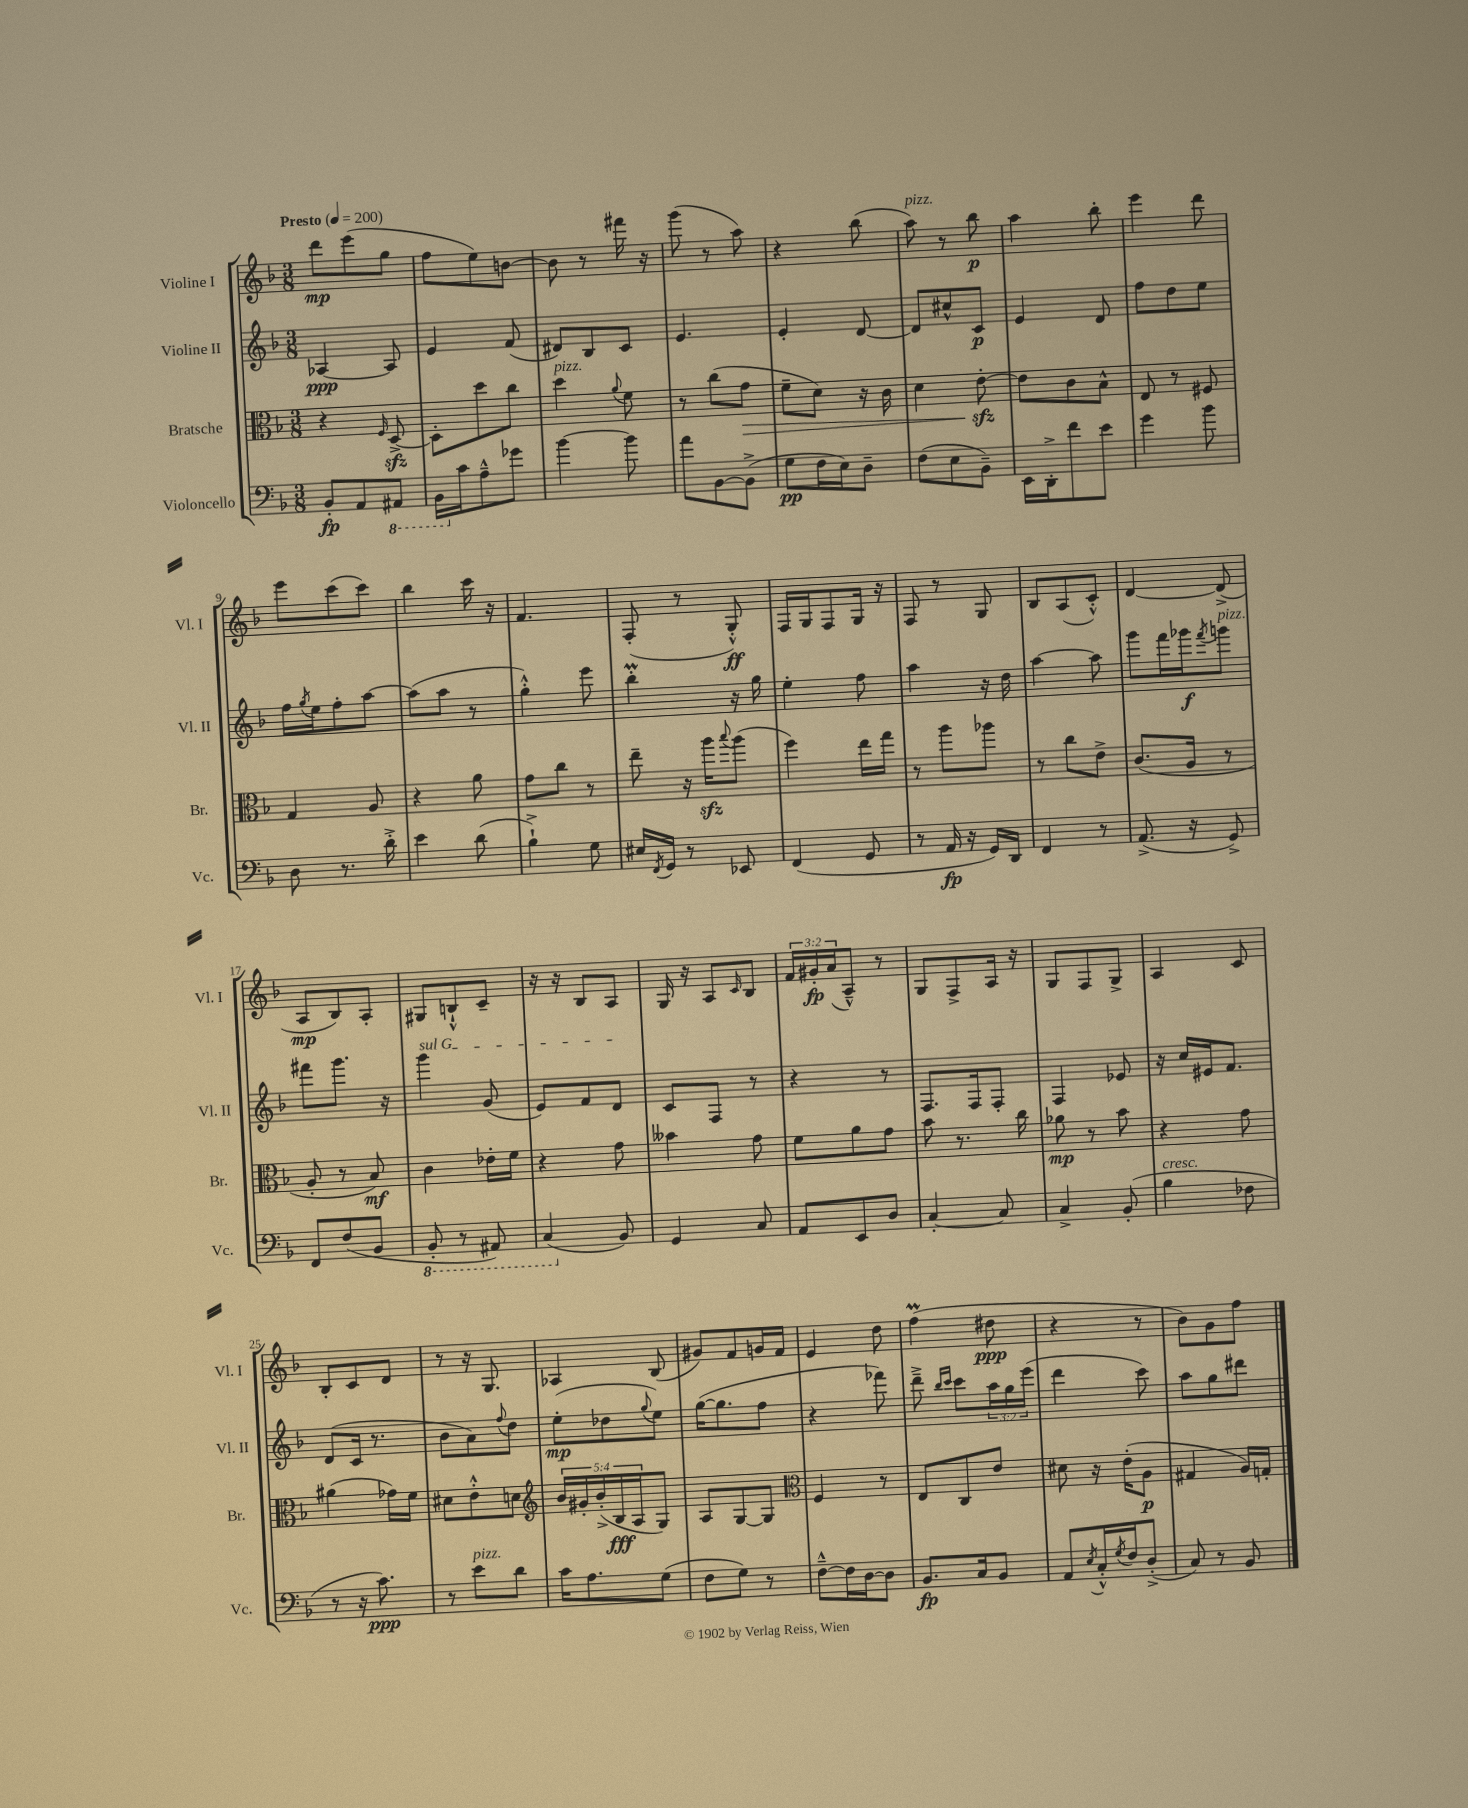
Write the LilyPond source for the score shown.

<<
\new StaffGroup <<
\new Staff = "s0" \with { instrumentName = "Violine I" shortInstrumentName = "Vl. I" } {
    \clef treble \key f \major \numericTimeSignature \time 3/8 \override Staff.TupletNumber.text = #tuplet-number::calc-fraction-text \tempo "Presto" 4 = 200
    d'''8\mp e'''8( g''8 |
    f''8 e''8) b'8~ |
    b'8 r8 fis'''16 r16 |
    g'''8( r8 a''8) |
    r4 bes''8( |
    a''8^\markup { \italic "pizz." }) r8 bes''8\p |
    a''4 bes''8-. |
    e'''4 d'''8 |
    e'''8 c'''8( c'''8) |
    bes''4 c'''16 r16 |
    f'4. |
    f8-.( r8 g8-.-^\ff) |
    f16 g16 f8 g16 r16 |
    f8 r8 g8 |
    bes8 a8( c'8-.-^) |
    d'4~ d'8->( |
    a8\mp bes8) a8-. |
    gis8 b8-!-^ c'8-- |
    r16 r16 bes8 a8 |
    g16 r16 a8 \grace { c'16 } bes8 |
    \tuplet 3/2 { f'16 gis'16-.\fp a'16( } a8---^) r8 |
    g8 f8-> a16 r16 |
    g8 f8 g8-> |
    a4 c'8 |
    bes8-. c'8 d'8 |
    r8 r16 g8. |
    aes4 bes8( |
    gis'8) f'8 g'16 f'16 |
    e'4 d''8 |
    f''4\prall( dis''8\ppp |
    r4 r8 |
    bes'8) g'8 f''8 \bar "|." |
}
\new Staff = "s1" \with { instrumentName = "Violine II" shortInstrumentName = "Vl. II" } {
    \clef treble \key f \major \numericTimeSignature \time 3/8 \override Staff.TupletNumber.text = #tuplet-number::calc-fraction-text
    aes4~\ppp aes8 |
    e'4 f'8( |
    dis'8) bes8 c'8 |
    e'4. |
    e'4-. d'8~ |
    d'8 cis''8-^ c'8\p |
    e'4 d'8 |
    f''8 d''8 e''8 |
    f''16 \acciaccatura { g''8 } e''16 f''8-. a''8~ |
    a''8( a''8 r8 |
    g''4-.-^) e'''8 |
    bes''4-.\prall r16 g''16 |
    e''4-. f''8 |
    a''4 r16 d''16 |
    a''4~ a''8 |
    g'''8 f'''16 ges'''16\f \acciaccatura { f'''8 } g'''8^\markup { \italic "pizz." } |
    fis'''8 g'''8. r16 |
    \once \override TextSpanner.bound-details.left.text = \markup { \italic "sul G" } g'''4\startTextSpan g'8( |
    e'8) f'8 d'8\stopTextSpan |
    c'8 f8 r8 |
    r4 r8 |
    f8. f16 f8-. |
    f4 ees'8 |
    r16 c''16 eis'16 f'8. |
    d'8( c'16 r8. |
    bes'8 a'8) \appoggiatura { f''8 } d''8 |
    e''8-.\mp( des''8 \appoggiatura { g''8 } e''8) |
    g''16~( g''8. f''8 |
    r4 fes'''8) |
    d'''8---> \grace { bes''16 c'''16 } c'''8 \tuplet 3/2 { a''16 g''16 e'''16( } |
    d'''4 c'''8) |
    a''8 g''8 dis'''8 \bar "|." |
}
\new Staff = "s2" \with { instrumentName = "Bratsche" shortInstrumentName = "Br." } {
    \clef alto \key f \major \numericTimeSignature \time 3/8 \override Staff.TupletNumber.text = #tuplet-number::calc-fraction-text
    r4 \grace { f16 } d8~->\sfz |
    d8-. d''8 c''8 |
    d''4^\markup { \italic "pizz." } \appoggiatura { a'8 } f'8 |
    r8 c''8( g'8\> |
    f'8-- d'8) r16 c'16 |
    d'4 e'8~-.\sfz\! |
    e'8 c'8 bes8-^ |
    e8 r8 fis8 |
    g4 a8 |
    r4 a'8 |
    g'8 c''8 r8 |
    e''8-- r16 a''16\sfz \appoggiatura { bes''8 } a''8( |
    f''4) e''16 g''16 |
    r8 a''8 aes''8 |
    r8 c''8 e'8-> |
    c'8.( a16 r8 |
    a8-. r8 bes8\mf) |
    c'4 ees'16-. f'16 |
    r4 g'8 |
    beses'4 g'8 |
    f'8 a'8 g'8 |
    bes'8 r8. c''16 |
    aes'8\mp r8 bes'8 |
    r4 g'8 |
    ais'4( ges'16) f'16 |
    dis'8 e'8-.-^ d'8 |
    \clef treble \tuplet 5/4 { bes'16 gis'16-. bes'16-.->( bes16\fff a16 } g8) |
    a8 g8~ g8 |
    \clef alto f4 r8 |
    e8 c8 e'8 |
    dis'8 r16 e'16-.( a8\p |
    gis4 a16) g16-. \bar "|." |
}
\new Staff = "s3" \with { instrumentName = "Violoncello" shortInstrumentName = "Vc." } {
    \clef bass \key f \major \numericTimeSignature \time 3/8
    bes,8-.\fp a,8 \ottava #-1 ais,,8 |
    bes,,16 \ottava #0 c'16 a8---^ ges'8 |
    bes'4~ bes'8 |
    a'8 bes,8~ bes,8->( |
    g8\pp f16 e16) d8-- |
    f8( e8 bes,8--) |
    e,16 d,16-.-> f'8 e'8 |
    g'4 bes'8 |
    d8 r8. d'16-.-> |
    e'4 d'8( |
    bes4-!->) g8 |
    eis16 \acciaccatura { f,8 } g,16 r8 ees,8 |
    f,4( g,8 |
    r8 a,16\fp r16 g,16) d,16 |
    f,4 r8 |
    a,8.->( r16 g,8->) |
    f,8 f8( bes,8 |
    \ottava #-1 bes,,8-. r8 ais,,8) |
    c,4( \ottava #0 bes,8) |
    g,4 c8 |
    a,8 e,8 d8 |
    c4~-. c8 |
    c4-> bes,8-.( |
    bes4^\markup { \italic "cresc." } fes8 |
    r8 r16 c'8.\ppp) |
    r8 e'8^\markup { \italic "pizz." } d'8 |
    c'16 a8. g8( |
    f8 g8) r8 |
    f8~---^ f16 d16~ d8 |
    bes,8.\fp c16 bes,8 |
    a,8 \acciaccatura { e8 } c16-.-^ \acciaccatura { g8 } f16 d8-.->( |
    c8) r8 bes,8 \bar "|." |
}
>>
>>
